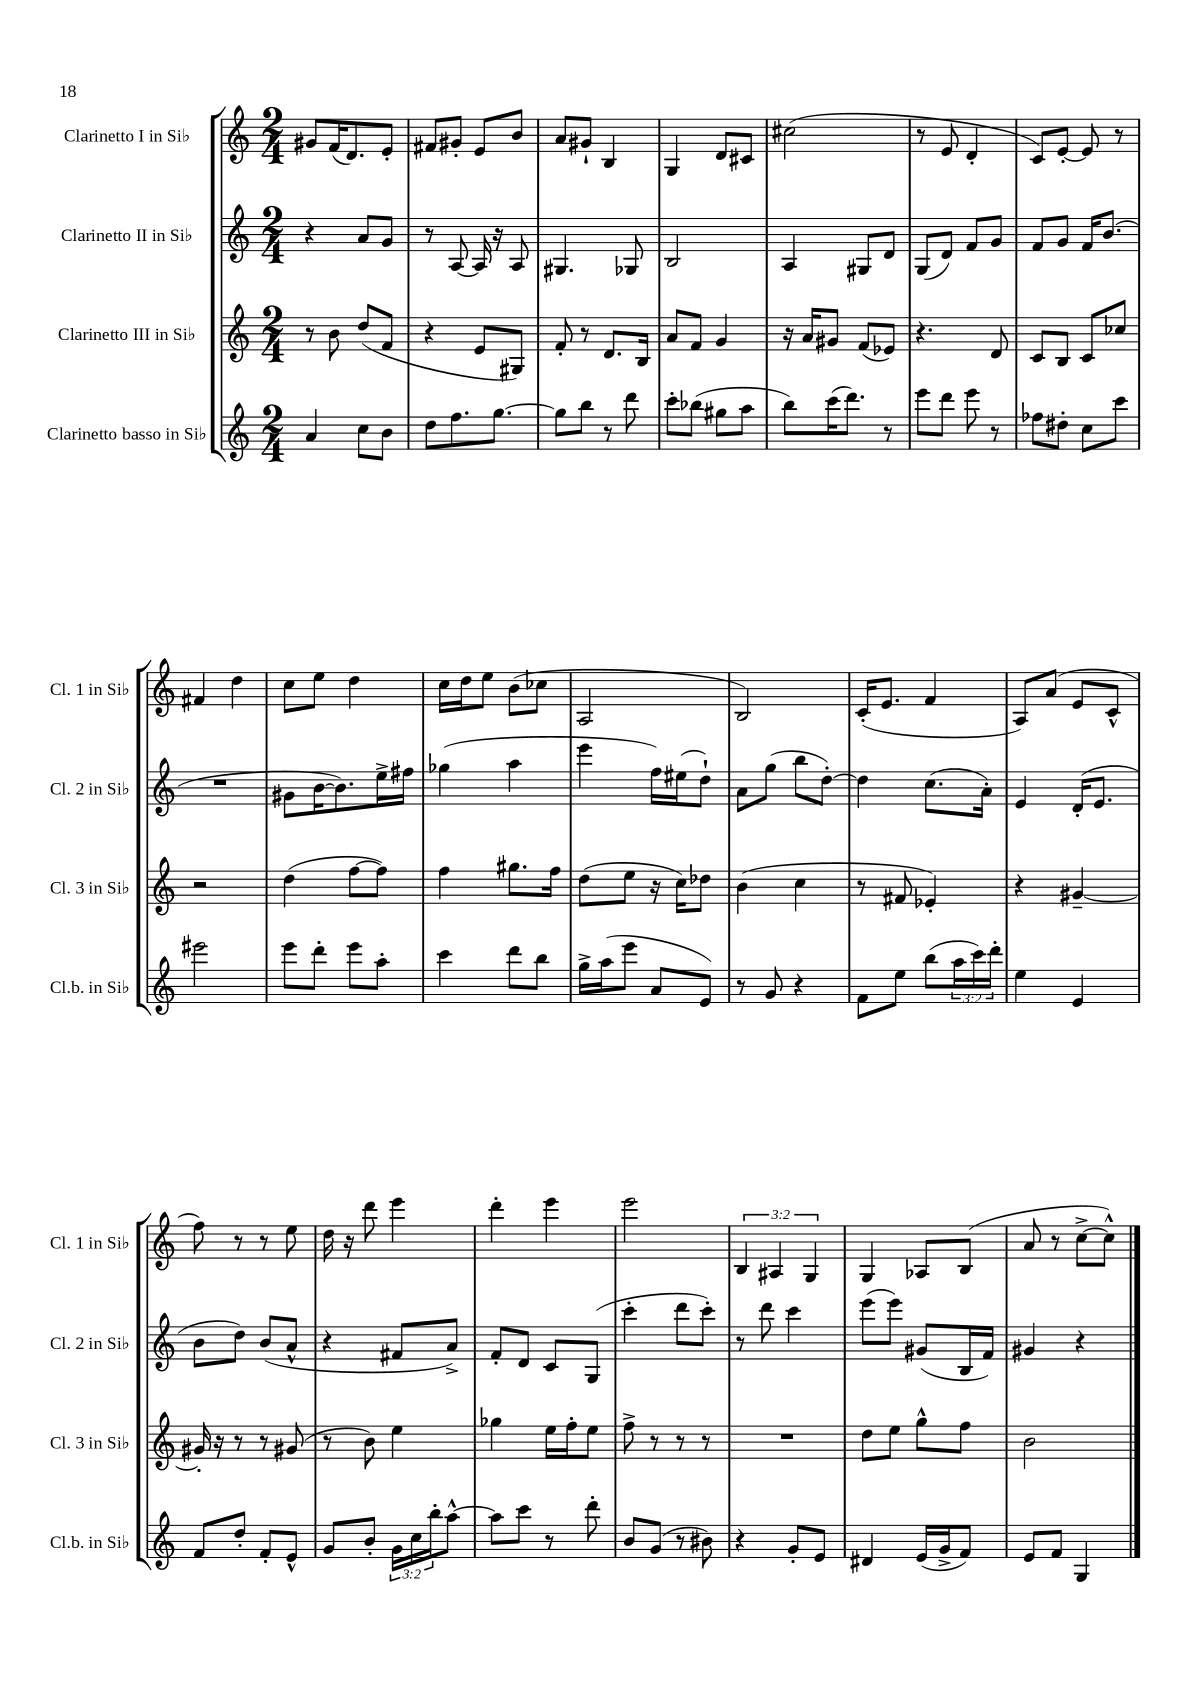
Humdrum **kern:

**kern	**kern	**kern	**kern
*staff4	*staff3	*staff2	*staff1
*clefG2	*clefG2	*clefG2	*clefG2
*k[]	*k[]	*k[]	*k[]
*M2/4	*M2/4	*M2/4	*M2/4
4a	8r	4r	8g#
.	8b	.	(16f
.	.	.	8.d)
8cc	(8dd	8a	.
8b	8f	8g	8e'
=	=	=	=
8dd	4r	8r	8f#
8.ff	.	[8A	8g#'
.	8e	16A]	8e
[8.gg	.	16r	.
.	8G#)	8A	8b
=	=	=	=
8gg]	8f'	4.G#	8a
8bb	8r	.	8g#`
8r	8.d	.	4B
8ddd	.	8G-	.
.	16B	.	.
=	=	=	=
8ccc'	8a	2B	4G
(8bb-	8f	.	.
8gg#	4g	.	8d
8aa	.	.	8c#
=	=	=	=
8bb)	16r	4A	(2cc#
.	16a	.	.
(16ccc	8g#	.	.
8.ddd)	.	.	.
.	(8f	8G#	.
8r	8e-)	8d	.
=	=	=	=
8eee	4.r	(8G	8r
8ddd	.	8d)	8e
8eee	.	8f	4d'
8r	8d	8g	.
=	=	=	=
8ff-	8c	8f	8c)
8dd#'	8B	8g	[8e'
8cc	8c	16f	8e]
.	.	(8.b	.
8ccc	8cc-	.	8r
=	=	=	=
2eee#	2r	2r	4f#
.	.	.	4dd
=	=	=	=
8eee	(4dd	8g#	8cc
8ddd'	.	[16b	8ee
.	.	8.b])	.
8eee	[8ff	.	4dd
8aa'	8ff])	16ee^	.
.	.	16ff#	.
=	=	=	=
4ccc	4ff	(4gg-	16cc
.	.	.	16dd
.	.	.	8ee
8ddd	8.gg#	4aa	(8b
8bb	.	.	8cc-
.	16ff	.	.
=	=	=	=
16gg^	(8dd	4eee	2A
(16aa	.	.	.
8eee	8ee	.	.
8a	16r	16ff)	.
.	16cc)	(16ee#	.
8e)	8dd-	8dd`)	.
=	=	=	=
8r	(4b	8a	2B)
8g	.	(8gg	.
4r	4cc	8bb	.
.	.	[8dd')	.
=	=	=	=
8f	8r	4dd]	(16c'
.	.	.	8.e
8ee	8f#	.	.
(8bb	4e-')	(8.cc	4f
24aa	.	.	.
24ccc)	.	.	.
.	.	16a')	.
24ddd'	.	.	.
=	=	=	=
4ee	4r	4e	8A)
.	.	.	(8a
4e	[4g#~	(16d'	8e
.	.	8.e	.
.	.	.	8c^^
=	=	=	=
8f	16g#']	8b	8ff)
.	16r	.	.
8dd'	8r	8dd)	8r
8f'	8r	(8b	8r
8e^^	(8g#	8a^^	8ee
=	=	=	=
8g	8r	4r	16dd
.	.	.	16r
8b'	8b)	.	8ddd
24g	4ee	8f#	4eee
24cc	.	.	.
24bb'	.	.	.
[8aa^^	.	8a^)	.
=	=	=	=
8aa]	4gg-	8f'	4ddd'
8ccc	.	8d	.
8r	16ee	8c	4eee
.	16ff'	.	.
8ddd'	8ee	(8G	.
=	=	=	=
8b	8ff^	4ccc'	2eee
(8g	8r	.	.
8r	8r	8ddd	.
8b#)	8r	8ccc')	.
=	=	=	=
4r	2r	8r	6B
.	.	8ddd	.
.	.	.	6A#
8g'	.	4ccc	.
.	.	.	6G
8e	.	.	.
=	=	=	=
4d#	8dd	(8eee	4G
.	8ee	8eee)	.
(16e	8gg^^	(8g#	8A-
16g^	.	.	.
8f)	8ff	16B	(8B
.	.	16f)	.
=	=	=	=
8e	2b	4g#	8a
8f	.	.	8r
4G	.	4r	[8cc^
.	.	.	8cc^^])
==	==	==	==
*-	*-	*-	*-
